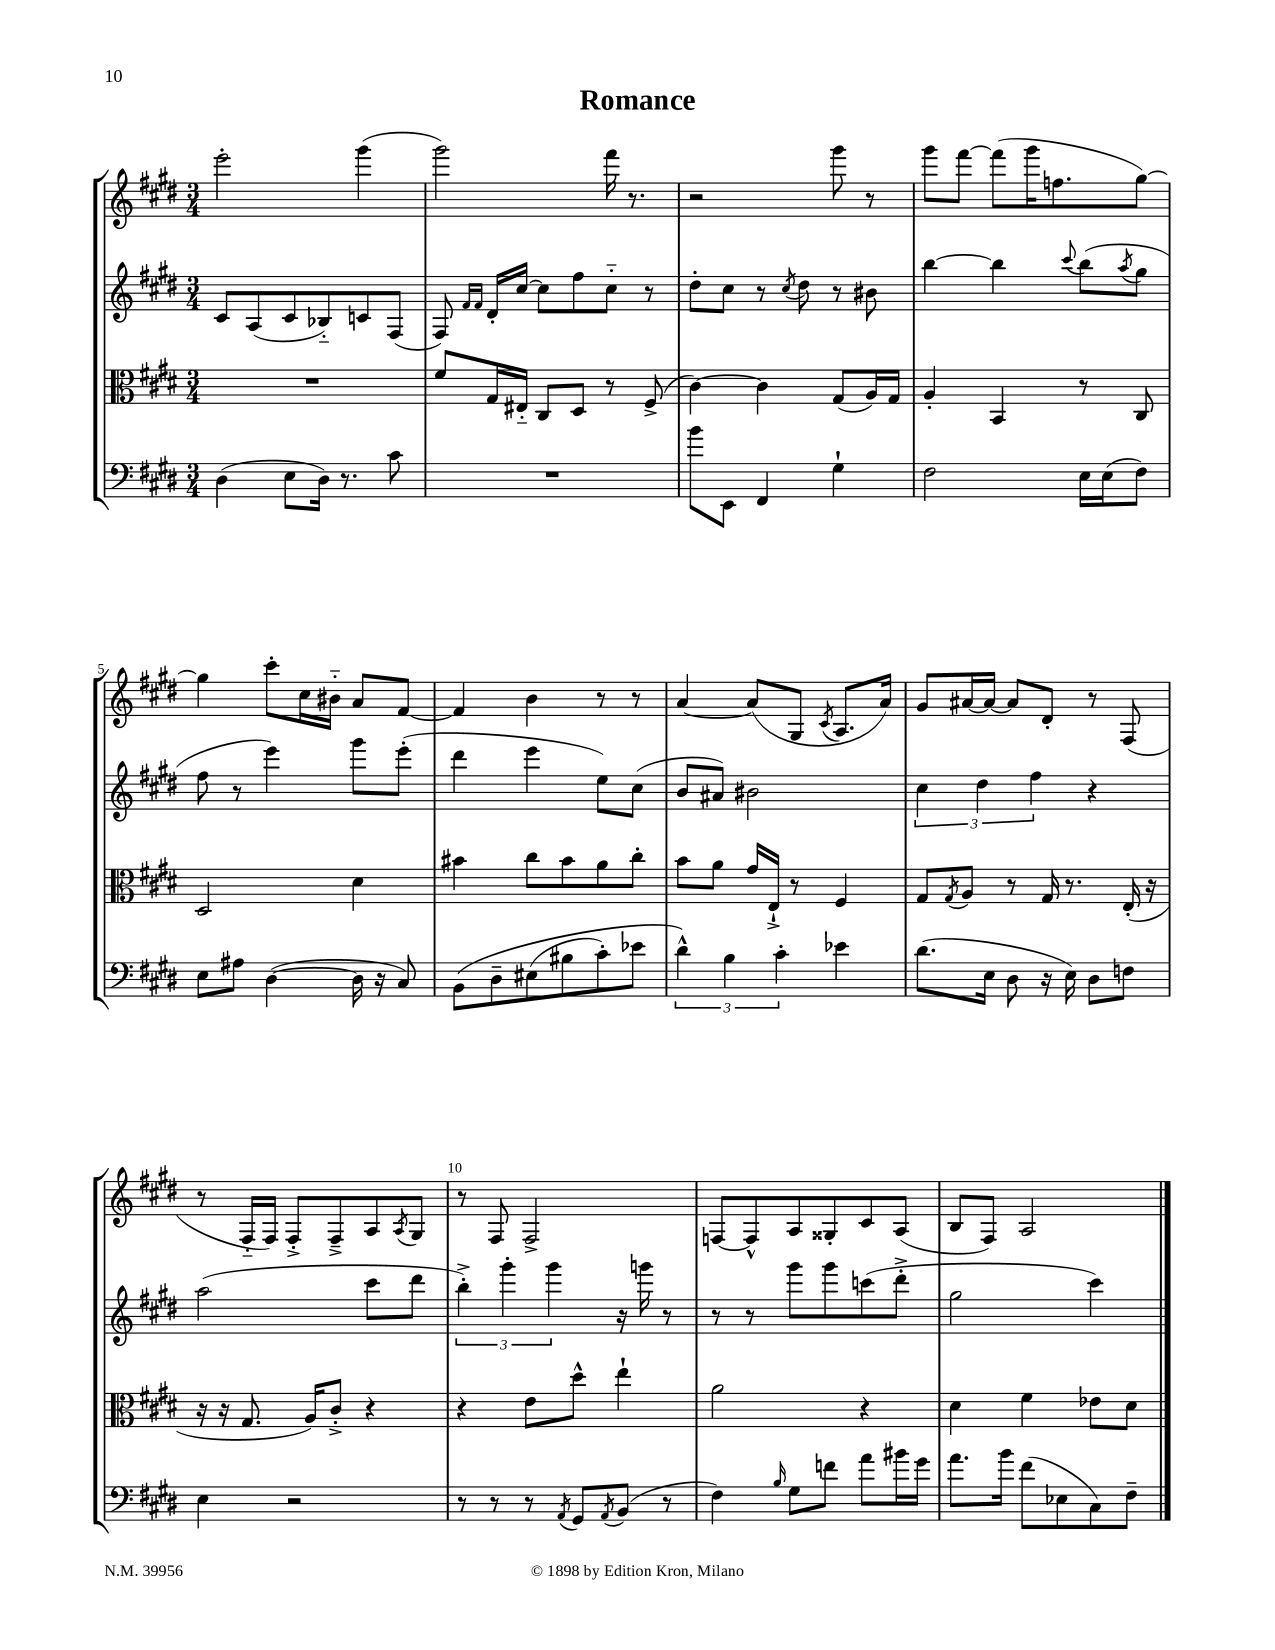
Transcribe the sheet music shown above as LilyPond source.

\header { title = "Romance" }
<<
\new StaffGroup <<
\new Staff = "s0" {
    \clef treble \key e \major \numericTimeSignature \time 3/4
    e'''2-. gis'''4( |
    gis'''2) fis'''16 r8. |
    r2 gis'''8 r8 |
    gis'''8 fis'''8~ fis'''8( gis'''16 f''8. gis''8~) |
    gis''4 cis'''8-. cis''16 bis'16-_ a'8 fis'8~ |
    fis'4 b'4 r8 r8 |
    a'4~ a'8( gis8 \acciaccatura { cis'8 } a8. a'16) |
    gis'8 ais'16~ ais'16~ ais'8 dis'8-. r8 fis8( |
    r8 fis16-_ fis16) fis8-.-> fis8---> a8 \acciaccatura { a8 } gis8 |
    r8 fis8 fis2-> |
    f8~ f8-^ a8 gisis8-. cis'8 a8( |
    b8 fis8) a2 \bar "|." |
}
\new Staff = "s1" {
    \clef treble \key e \major \numericTimeSignature \time 3/4
    cis'8 a8( cis'8 bes8-_) c'8 fis8( |
    fis8) \grace { fis'16 fis'16 } dis'16-. cis''16~ cis''8 fis''8 cis''8-_ r8 |
    dis''8-. cis''8 r8 \acciaccatura { cis''8 } dis''8 r8 bis'8 |
    b''4~ b''4 \appoggiatura { cis'''8 } b''8( \acciaccatura { a''8 } gis''8 |
    fis''8 r8 e'''4) gis'''8 e'''8-.( |
    dis'''4 e'''4 e''8) cis''8( |
    b'8 ais'8) bis'2 |
    \tuplet 3/2 { cis''4 dis''4 fis''4 } r4 |
    a''2( cis'''8 dis'''8 |
    \tuplet 3/2 { b''4-.->) gis'''4-. gis'''4 } r16 g'''16 r8 |
    r8 r8 gis'''8 gis'''8 c'''8( dis'''8-.-> |
    gis''2 cis'''4) \bar "|." |
}
\new Staff = "s2" {
    \clef alto \key e \major \numericTimeSignature \time 3/4
    R2. |
    fis'8 gis16 eis16-_ cis8 dis8 r8 fis8->( |
    cis'4~) cis'4 gis8( a16) gis16 |
    a4-. b,4 r8 cis8 |
    dis2 dis'4 |
    bis'4 cis''8 bis'8 a'8 cis''8-. |
    b'8 a'8 gis'16 e16-!-> r8 fis4 |
    gis8 \acciaccatura { gis8 } a8 r8 gis16 r8. e16-.( r16 |
    r16 r16 gis8. a16) cis'8-.-> r4 |
    r4 e'8 dis''8-^ e''4-! |
    a'2 r4 |
    dis'4 fis'4 ees'8 dis'8 \bar "|." |
}
\new Staff = "s3" {
    \clef bass \key e \major \numericTimeSignature \time 3/4
    dis4( e8 dis16) r8. cis'8 |
    R2. |
    b'8 e,8 fis,4 gis4-! |
    fis2 e16 e16( fis8) |
    e8 ais8 dis4~( dis16 r16 cis8) |
    b,8\( dis8-- eis8( bis8 cis'8-.) ees'8 |
    \tuplet 3/2 { dis'4-^\) b4 cis'4-. } ees'4 |
    dis'8.( e16 dis8 r16 e16) dis8 f8 |
    e4 r2 |
    r8 r8 r8 \acciaccatura { a,8 } gis,8 \acciaccatura { a,8 } b,8( r8 |
    fis4) \grace { b16 } gis8 f'8 a'8 bis'16 gis'16 |
    a'8. b'16 fis'8( ees8 cis8) fis8-- \bar "|." |
}
>>
>>
\layout { \context { \Score \override BarNumber.break-visibility = ##(#f #t #t) barNumberVisibility = #(every-nth-bar-number-visible 5) } }
